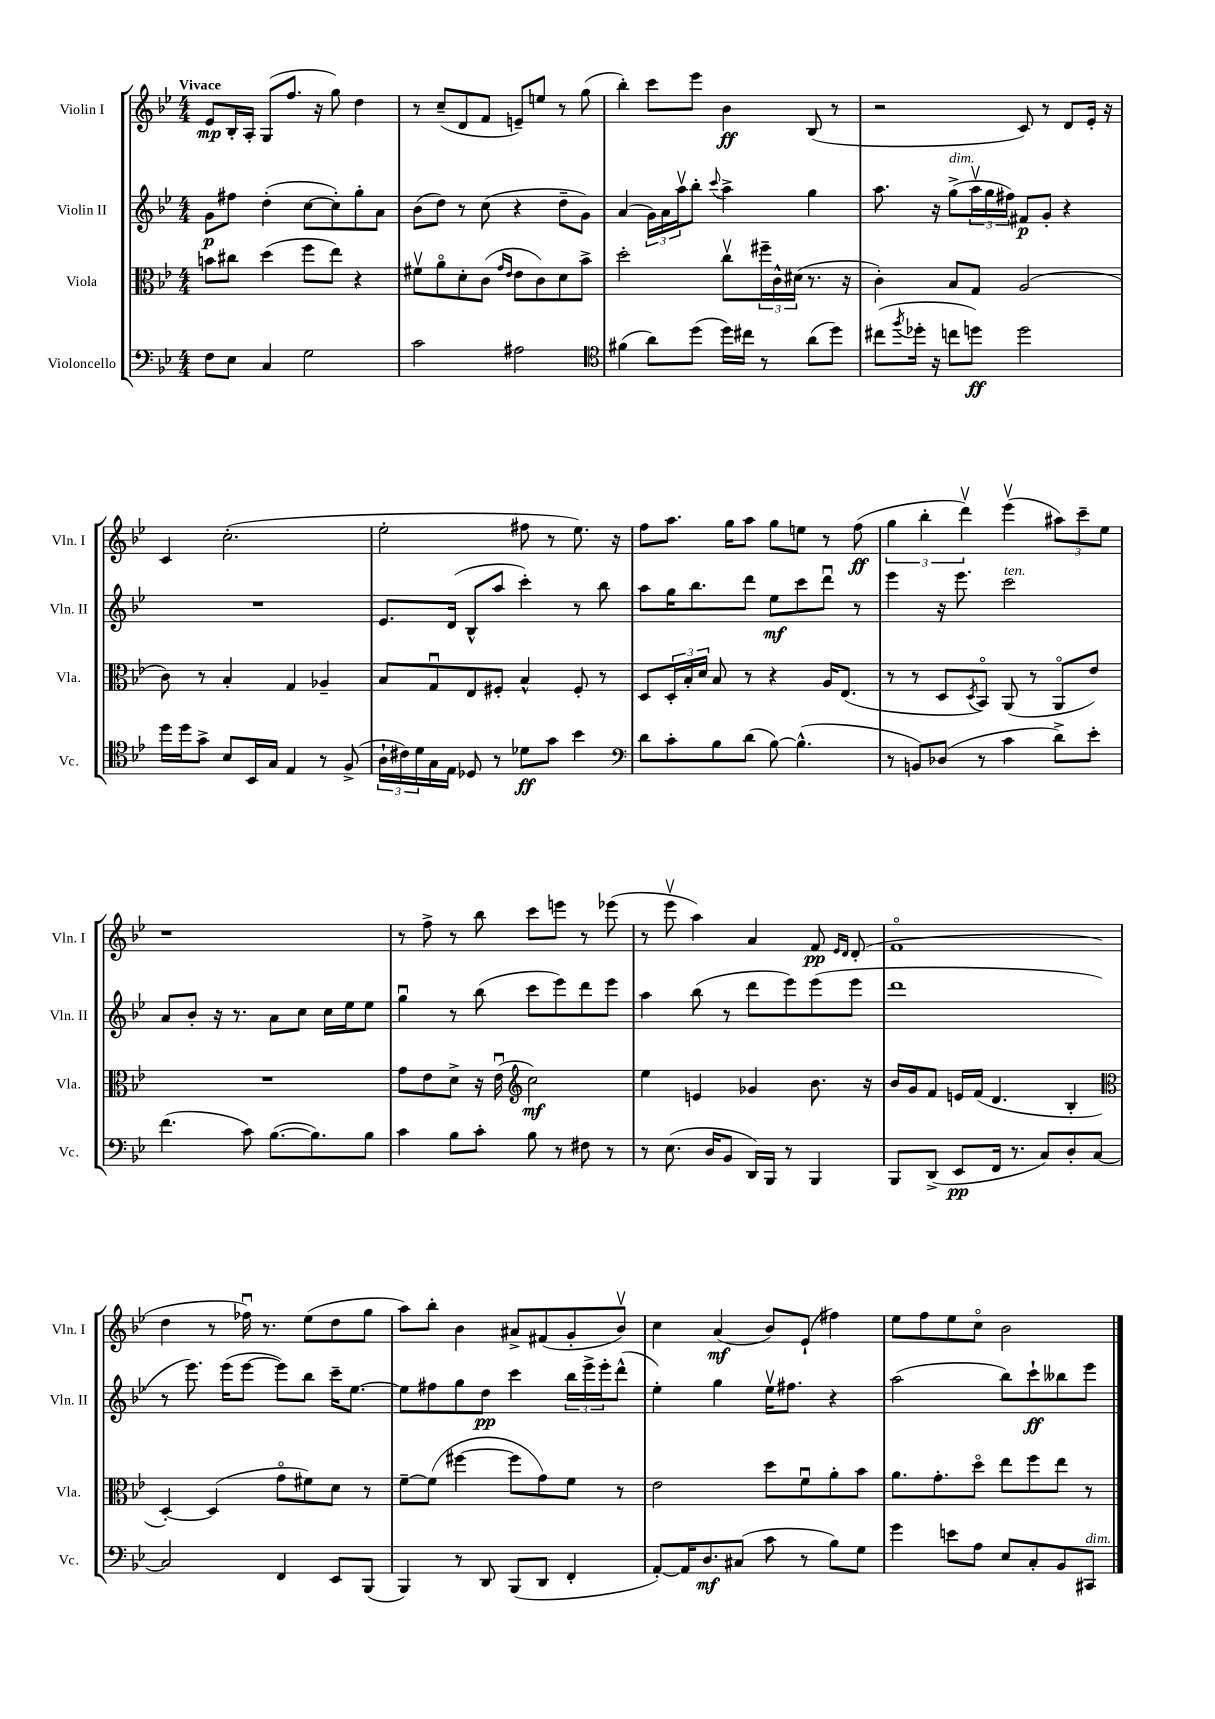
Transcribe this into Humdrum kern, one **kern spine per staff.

**kern	**kern	**kern	**kern
*staff4	*staff3	*staff2	*staff1
*clefF4	*clefC3	*clefG2	*clefG2
*k[b-e-]	*k[b-e-]	*k[b-e-]	*k[b-e-]
*M4/4	*M4/4	*M4/4	*M4/4
8F	8b	8g	8e-
8E-	8cc#	8ff#	16B-'
.	.	.	16A'
4C	(4dd	(4dd'	(8G
.	.	.	8.ff
2G	8ff	[8cc	.
.	.	.	16r
.	8ee-)	8cc'])	8gg)
.	4r	8gg'	4dd
.	.	8a	.
=	=	=	=
2c	8f#v	(8b-	8r
.	8ao	8dd)	(8cc~
.	8d'	8r	8d
.	(8c	(8cc	8f
.	16qqg	.	.
.	16qqe-	.	.
2A#	8e-	4r	8e~)
.	8c)	.	8ee
.	8d	8dd~	8r
.	8b-^	8g)	(8gg
=	=	=	=
*clefC4	*	*	*
(4f#	2dd'	(4a	4bb-')
8a)	.	24g)	8ccc
.	.	24a	.
.	.	24aav	.
(8dd	.	8bb-'	8eee-
.	.	8qqccc	.
16dd)	8ccv	4aa^	4b-
16cc#	.	.	.
8r	24ff#~	.	.
.	24c^^	.	.
.	(24d#	.	.
(8a	8.r	4gg	(8B-
8dd)	.	.	8r
.	16r	.	.
=	=	=	=
(8cc#	4c')	8.aa	2r
8qff	.	.	.
16dd-'	.	.	.
16r	.	16r	.
8cc	8B-	(8gg^	.
8dd)	8G	24aav	.
.	.	24gg	.
.	.	24ff#)	.
2dd	(2A	8f#	8c)
.	.	8g'	8r
.	.	4r	8d
.	.	.	16e-'
.	.	.	16r
=	=	=	=
16dd	8c)	1r	4c
16dd	.	.	.
8g^	8r	.	.
8B-	4B-'	.	(2.cc'
16BB-	.	.	.
16G	.	.	.
4E-	4G	.	.
8r	4A-~	.	.
(8F^	.	.	.
=	=	=	=
24A`	8B-	8.e-	2ee-'
24c#)	.	.	.
24d	.	.	.
16G	8Gu	.	.
16E-	.	(16d	.
8D-	8E-	8B-^^	.
8r	8F#'	8aa	.
8d-	4B-^^	4ccc')	8ff#
8g	.	.	8r
4b-	8F#'	8r	8.ee-)
.	8r	8bb-	.
.	.	.	16r
=	=	=	=
*clefF4	*	*	*
8d	8D	8aa	8ff
8c'	24D'	16gg	8.aa
.	24B-'	.	.
.	.	8.bb-	.
.	24d	.	.
8B-	8B-	.	.
.	.	.	16gg
(8d	8r	8ddd	8aa
[8B-)	4r	8ee-	8gg
(4.B-^^]	.	8ccc	8ee
.	16A	8dddu	8r
.	(8.E-	.	.
.	.	8r	(8ff
=	=	=	=
8r	8r	4eee-	6gg
8BB)	8r	.	.
.	.	.	6bb-'
(8D-	8D	16r	.
.	.	8.eee-	.
.	.	.	6dddv)
.	8qD	.	.
8r	8BB-o)	.	.
4c	(8AA	2ccc	(4eee-v
.	8r	.	.
8d^)	8AAo	.	12aa#)
.	.	.	12ccc~
8e-'	8e-)	.	.
.	.	.	12ee-
=	=	=	=
(4.f	1r	8a	1r
.	.	8b-'	.
.	.	16r	.
.	.	8.r	.
8c)	.	.	.
([8.B-	.	8a	.
.	.	8cc	.
8.B-])	.	.	.
.	.	16cc	.
.	.	16ee-	.
8B-	.	8ee-	.
=	=	=	=
4c	8g	4ggu	8r
.	8e-	.	8ff^
8B-	8d^	8r	8r
8c'	16r	(8bb-	8bb-
.	(16e-u	.	.
*	*clefG2	*	*
8B-	2cc)	8ccc	8ccc
8r	.	8eee-)	8eee
8F#	.	8ddd	8r
8r	.	8eee-	(8eee-
=	=	=	=
8r	4ee-	4aa	8r
(8.E-	.	.	8eee-v
.	4e	(8bb-	4aa)
16D	.	.	.
8BB-	.	8r	.
16DD)	4g-	8ddd	4a
16BBB-	.	.	.
8r	.	8eee-)	.
4BBB-	8.b-	(8eee-	8f
.	.	.	16qqe-
.	.	.	16qqd
.	.	8eee-	(8d'
.	16r	.	.
=	=	=	=
8BBB-	16b-	1ddd	1fo
.	16g	.	.
(8DD^	8f	.	.
8EE-	16e	.	.
.	(16f	.	.
16FF	4.d	.	.
8.r	.	.	.
8C)	.	.	.
8D'	4B-'	.	.
[8C	.	.	.
=	=	=	=
*	*clefC3	*	*
2C]	[4D')	8r	4dd
.	.	8.eee-)	.
.	(4D]	.	8r
.	.	(16eee-	.
.	.	[8eee-	16ff-u)
.	.	.	8.r
4FF	8go	8eee-])	.
.	8f#)	8bb-	(8ee-
8EE-	8d	16ccc~	8dd
.	.	[8.ee-	.
(8BBB-	8r	.	8gg
=	=	=	=
4BBB-)	[8f~	8ee-]	8aa)
.	(8f]	8ff#	8bb-'
8r	[4ff#	8gg	4b-
8DD	.	8dd	.
(8BBB-	8ff#]	4ccc	8a#^
8DD	8g)	.	(8f#
4FF'	8f	24bb-	8g'
.	.	24eee-^	.
.	.	24eee-'	.
.	8r	(8ddd^^	8b-v)
=	=	=	=
[8AA')	2e-	4ee-')	4cc
16AA]	.	.	.
8.D	.	.	.
.	.	4gg	(4a
(8C#	.	.	.
8c	8dd	16ee-v	8b-)
.	.	8.ff#	.
8r	8fu	.	(8e-`
8B-)	8a'	4r	4ff#)
8G	8b-	.	.
=	=	=	=
4g	8.a	(2aa	8ee-
.	.	.	8ff
.	8.g'	.	.
8e	.	.	8ee-
8A	8ddo	.	8cco
8E-	8ee-	8bb-)	2b-
8C'	8ff	8ccc`	.
8BB-	8ee-	8bb--	.
8CC#	8r	8eee-	.
==	==	==	==
*-	*-	*-	*-
